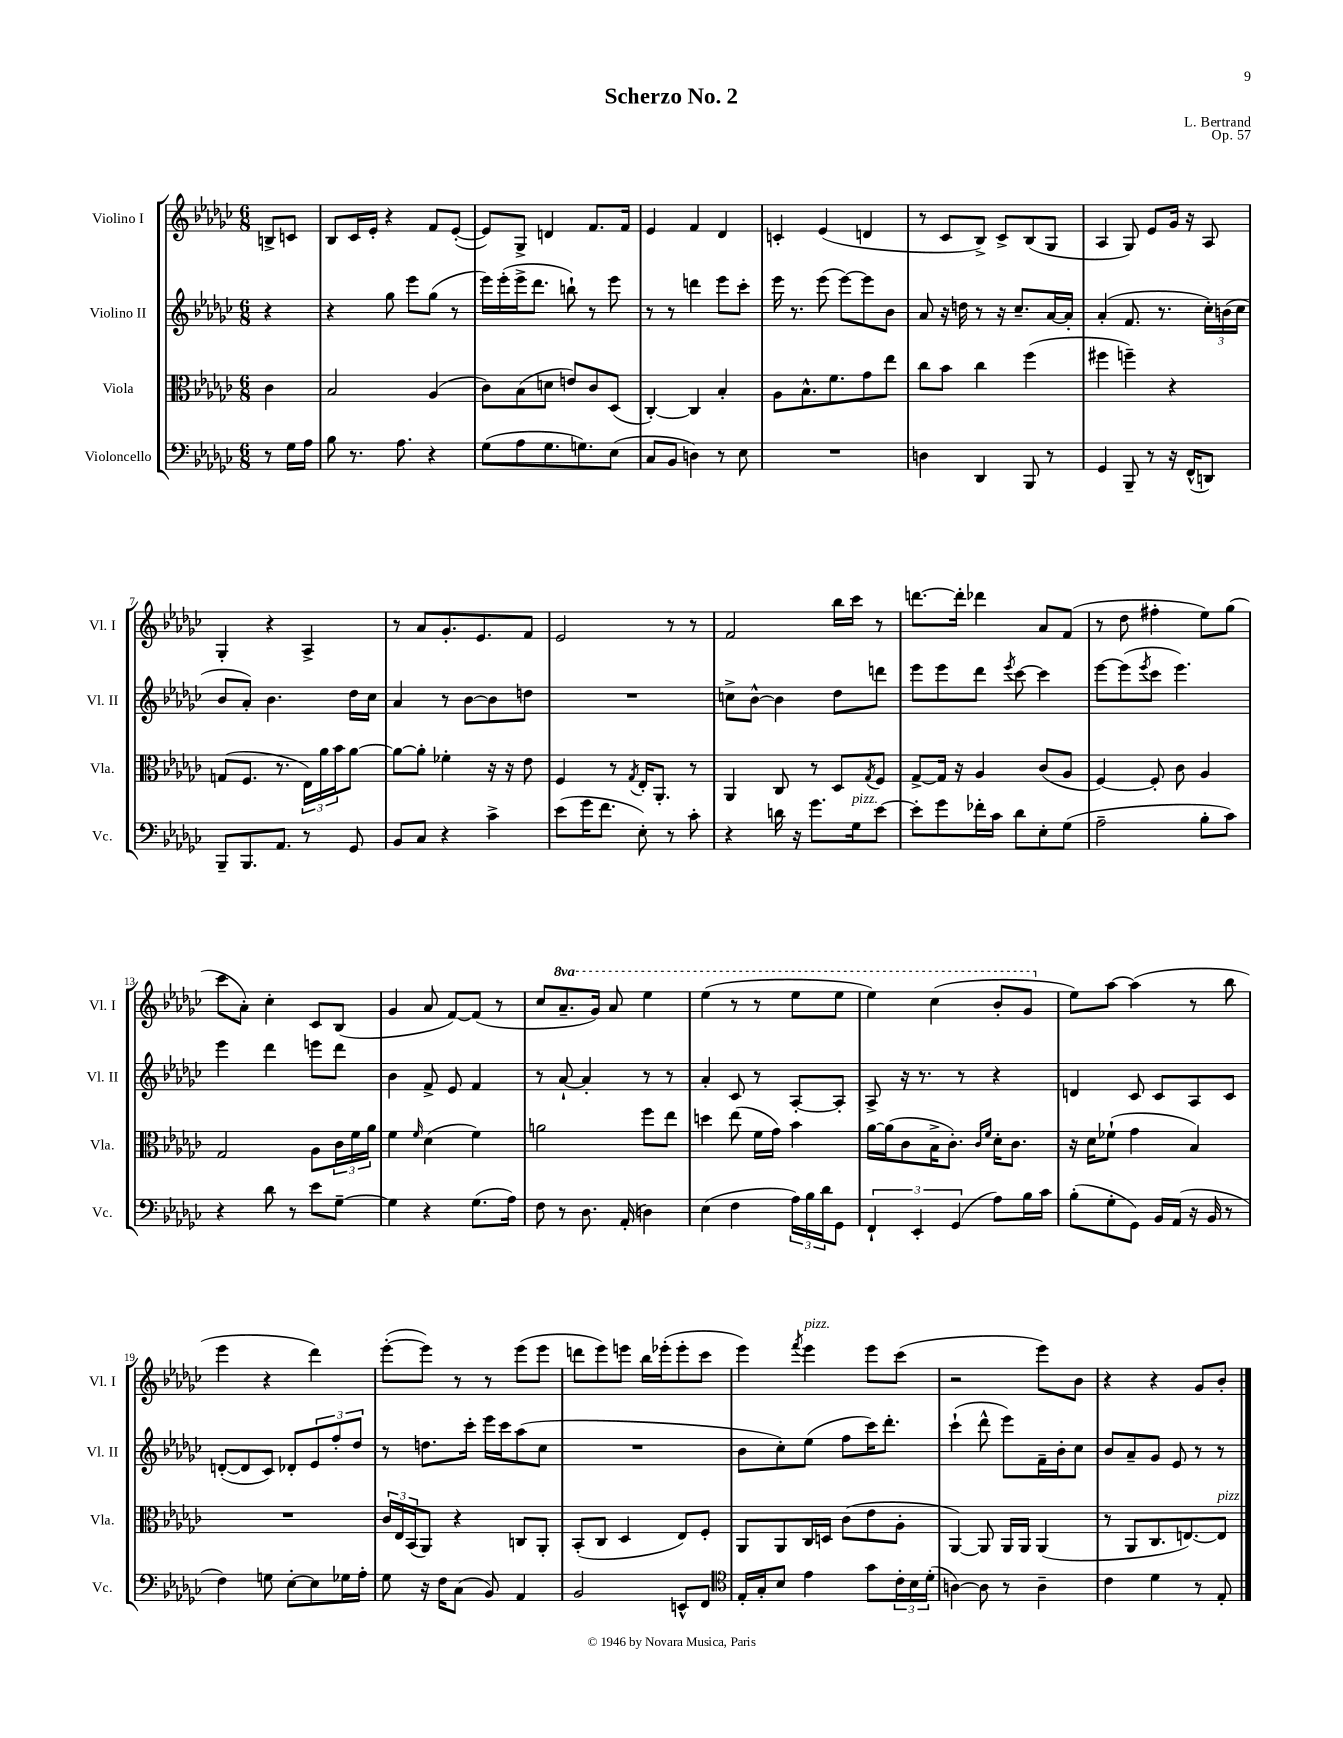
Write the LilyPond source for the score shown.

\header { title = "Scherzo No. 2" composer = "L. Bertrand" opus = "Op. 57" }
<<
\new StaffGroup <<
\new Staff = "s0" \with { instrumentName = "Violino I" shortInstrumentName = "Vl. I" } {
    \clef treble \key ges \major \numericTimeSignature \time 6/8 \set Staff.ottavationMarkups = #ottavation-simple-ordinals \partial 4
    b8-> c'8 |
    bes8 ces'16 ees'16-. r4 f'8 ees'8~-.( |
    ees'8) ges8-> d'4 f'8. f'16 |
    ees'4 f'4 des'4 |
    c'4-. ees'4( d'4 |
    r8 ces'8 bes8->) ces'8-> bes8( ges8 |
    aes4 ges8) ees'8 ges'16 r16 aes8 |
    ges4-. r4 aes4-> |
    r8 aes'8 ges'8.-. ees'8. f'8 |
    ees'2 r8 r8 |
    f'2 bes''16 ces'''16 r8 |
    d'''8.~ d'''16-. des'''4 aes'8 f'8( |
    r8 des''8 fis''4-. ees''8) ges''8( |
    ces'''8 aes'8-.) ces''4-. ces'8 bes8( |
    ges'4 aes'8 f'8~) f'8( r8 |
    ces''8 \ottava #1 aes''8.-- ges''16) aes''8 ees'''4 |
    ees'''4( r8 r8 ees'''8 ees'''8 |
    ees'''4) ces'''4( bes''8-. ges''8 \ottava #0 |
    ees''8) aes''8~ aes''4( r8 bes''8 |
    ees'''4 r4 des'''4) |
    ees'''8~-.( ees'''8) r8 r8 ees'''8( ees'''8 |
    d'''8 ees'''8) e'''8 bes''16 ees'''16-.( ees'''8-. ces'''8 |
    ees'''4) \acciaccatura { f'''8 } ees'''4^\markup { \italic "pizz." } ees'''8 ces'''8( |
    r2 ees'''8) bes'8 |
    r4 r4 ges'8 bes'8-. \bar "|." |
}
\new Staff = "s1" \with { instrumentName = "Violino II" shortInstrumentName = "Vl. II" } {
    \clef treble \key ges \major \numericTimeSignature \time 6/8 \partial 4
    r4 |
    r4 ges''8 ees'''8 ges''8( r8 |
    ees'''16) ees'''16-.( ees'''16-> des'''8. b''8-!) r8 ees'''8 |
    r8 r8 d'''4 ees'''8 ces'''8-. |
    ees'''16 r8. ees'''8( ees'''8~) ees'''8 bes'8 |
    aes'8 r16 d''16 r8 r16 ces''8.-- aes'16~ aes'16-. |
    aes'4-.( f'8. r8. \tuplet 3/2 { ces''16-.) b'16( ces''16 } |
    bes'8 aes'8-.) bes'4. des''16 ces''16 |
    aes'4 r8 bes'8~ bes'8 d''8 |
    R2. |
    c''8-> bes'8~-^ bes'4 des''8 d'''8 |
    ees'''8 ees'''8 des'''8 \acciaccatura { ees'''8 } ces'''8~ ces'''4 |
    ees'''8~ ees'''8( \acciaccatura { ees'''8 } ces'''8 ees'''4.) |
    ees'''4 des'''4 e'''8 des'''8 |
    bes'4 f'8-> ees'8 f'4 |
    r8 aes'8~-! aes'4-. r8 r8 |
    aes'4-. ces'8 r8 aes8~-. aes8-. |
    aes8-> r16 r8. r8 r4 |
    d'4 ces'8 ces'8 aes8 ces'8 |
    d'8~-.( d'8 ces'8) des'8-. \tuplet 3/2 { ees'8 f''8-. des''8 } |
    r8 d''8. ces'''16-. ees'''16 ces'''16 aes''8( ces''8 |
    R2. |
    bes'8 ces''8-.) ees''8( f''8 ces'''16) des'''8.-. |
    ces'''4-!( des'''8-^ ees'''8) f'16-- bes'16-. ces''8 |
    bes'8 aes'8-- ges'8 ees'8 r8 r8 \bar "|." |
}
\new Staff = "s2" \with { instrumentName = "Viola" shortInstrumentName = "Vla." } {
    \clef alto \key ges \major \numericTimeSignature \time 6/8 \partial 4
    ces'4 |
    bes2 aes4( |
    ces'8) bes8( d'8 e'8) ces'8 des8( |
    ces4~-.) ces4 bes4-. |
    aes8 bes8.-^ f'8. ges'8 ees''8 |
    ces''8 bes'8 ces''4 f''4( |
    fis''4 f''4--) r4 |
    g8( f8. r8. \tuplet 3/2 { ees16) aes'16 bes'16 } aes'8~ |
    aes'8~ aes'8-. fes'4-. r16 r16 ees'8 |
    f4 r8 \acciaccatura { ges8 } ees16-. aes,8.-. r8 |
    aes,4 ces8 r8 des8 \acciaccatura { ges8 } f8 |
    ges8~-> ges16 r16 aes4 ces'8( aes8 |
    f4~) f8-. ces'8 aes4 |
    ges2 aes8 \tuplet 3/2 { ces'16 f'16 aes'16 } |
    f'4 \grace { f'16 } des'4( f'4) |
    a'2 f''8 ees''8 |
    d''4 ees''8( f'16 ges'16) bes'4 |
    aes'16~ aes'16( ces'8 bes16-> ces'8.-.) \grace { ces'16 f'16 } des'16-. ces'8. |
    r16 des'16 fes'8-!( ges'4 bes4) |
    R2. |
    \tuplet 3/2 { ces'16 ees16 bes,16( } aes,8) r4 c8 aes,8-. |
    bes,8-.( ces8 des4 ees8) f8-. |
    aes,8 aes,8 ces16 d16 ces'8( ees'8 aes8-. |
    aes,4~) aes,8 aes,16 aes,16 aes,4( |
    r8 aes,8 ces8. e8.~) e8^\markup { \italic "pizz." } \bar "|." |
}
\new Staff = "s3" \with { instrumentName = "Violoncello" shortInstrumentName = "Vc." } {
    \clef bass \key ges \major \numericTimeSignature \time 6/8 \partial 4
    r8 ges16 aes16 |
    bes8 r8. aes8. r4 |
    ges8( aes8 ges8. g8.) ees8( |
    ces8 bes,8 d4) r8 ees8 |
    R2. |
    d4 des,4 bes,,8 r8 |
    ges,4 bes,,8-- r8 r16 f,16-^( d,8) |
    bes,,8-- bes,,8. aes,8. r8 ges,8 |
    bes,8 ces8 r4 ces'4-> |
    ees'8( ges'16 f'8. ees8-.) r8 ces'8-. |
    r4 d'16 r16 ges'8. ges16^\markup { \italic "pizz." } ees'8~ |
    ees'8-. ges'8 fes'16-. ces'16 des'8 ees8-. ges8( |
    aes2-- bes8-. ces'8) |
    r4 des'8 r8 ees'8 ges8~-- |
    ges4 r4 ges8.( aes16) |
    f8 r8 des8. aes,16-.( d4) |
    ees4( f4 \tuplet 3/2 { aes16) bes16 des'16 } ges,8 |
    \tuplet 3/2 { f,4-! ees,4-. ges,4( } aes8) bes16 ces'16 |
    bes8-.( ges8-. ges,8) bes,16 aes,16( r16 bes,16 r8 |
    f4) g8 ees8~-. ees8 ges16 aes16-. |
    ges8 r16 f16 ces8( bes,8) aes,4 |
    bes,2 e,8-^ f,8 |
    \clef tenor ees16-. ges16-. bes8 ees'4 ges'8 \tuplet 3/2 { ces'16-. bes16 des'16-.( } |
    a4~) a8 r8 a4-- |
    ces'4 des'4 r8 ees8-. \bar "|." |
}
>>
>>
